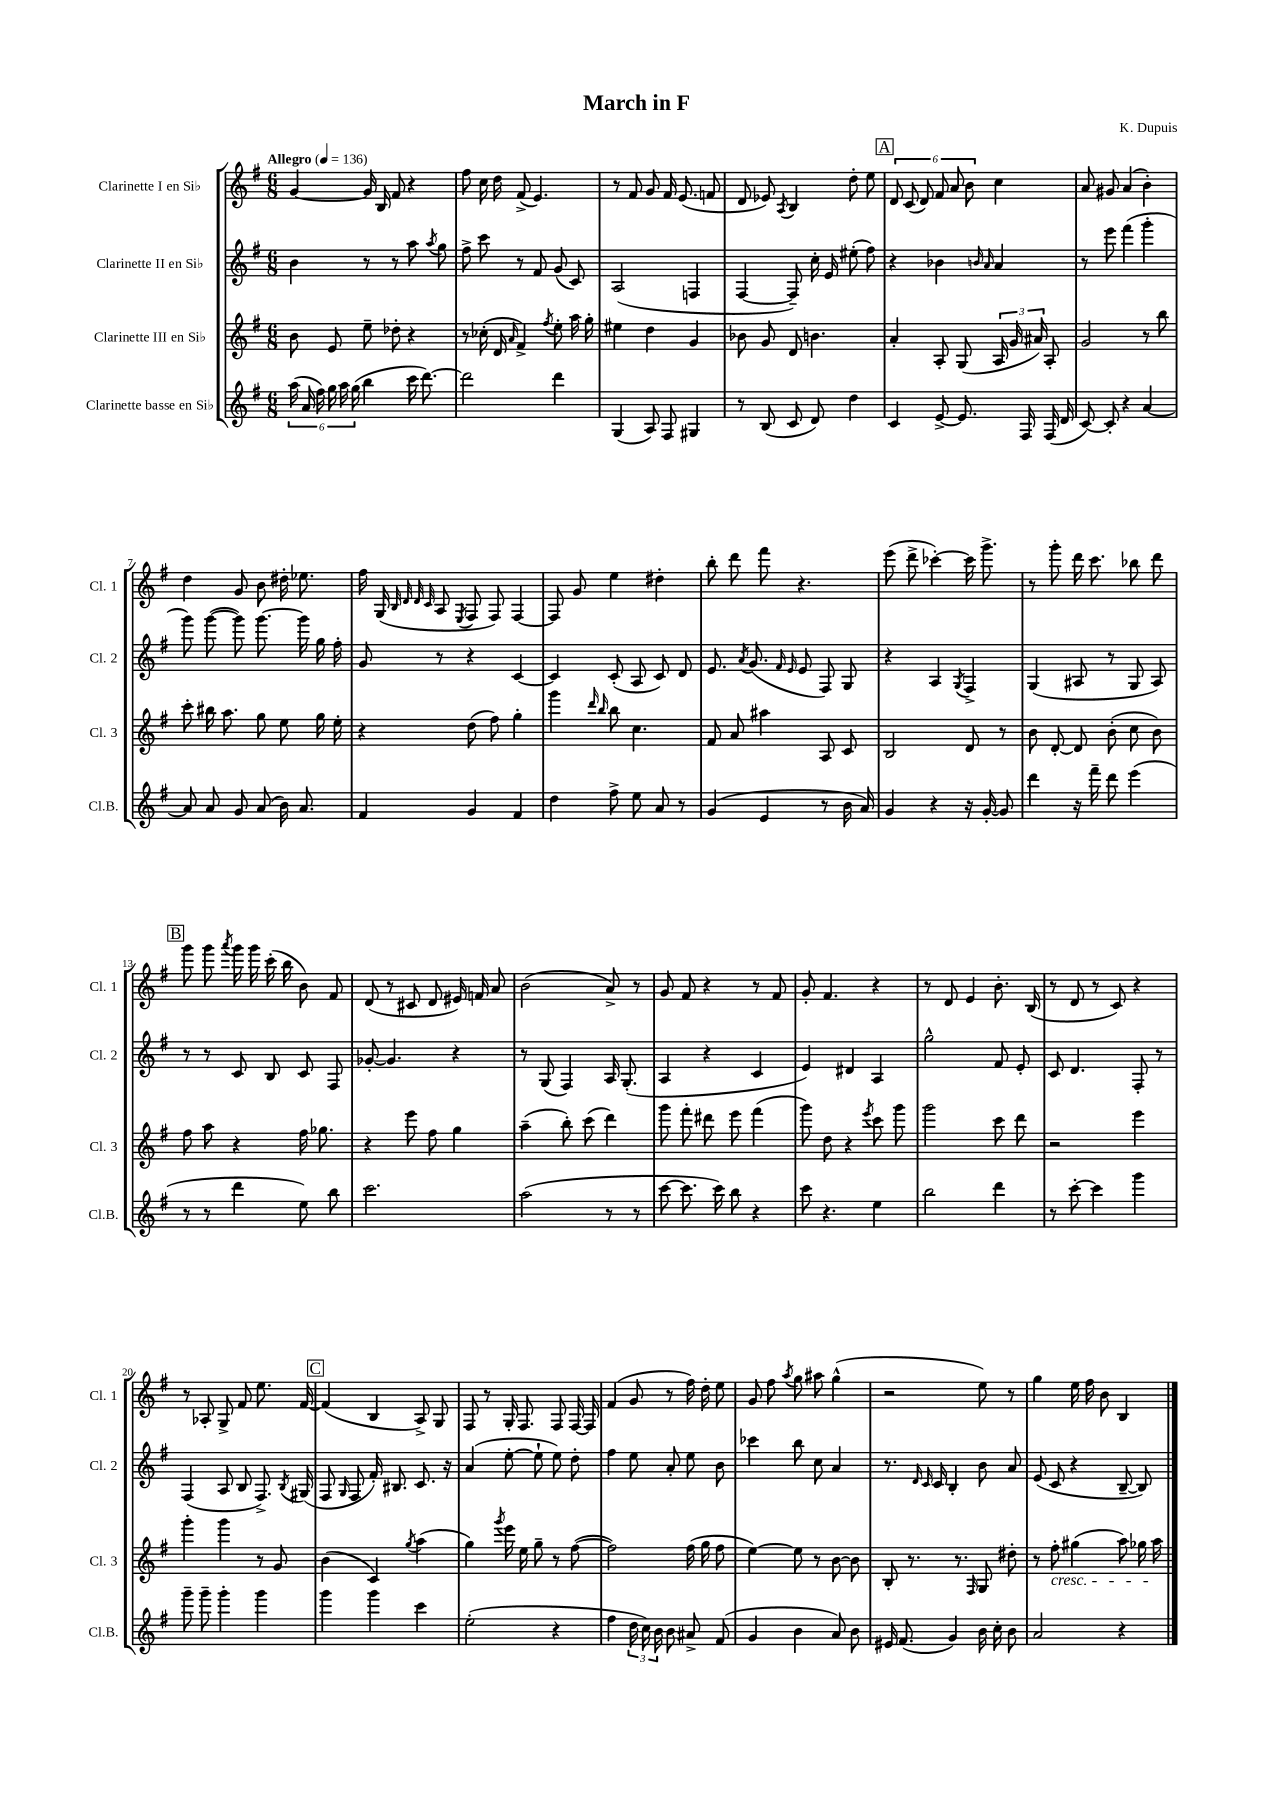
\header { title = "March in F" composer = "K. Dupuis" }
<<
\new StaffGroup <<
\new Staff = "s0" \with { instrumentName = "Clarinette I en Sib" shortInstrumentName = "Cl. 1" } {
    \clef treble \key g \major \numericTimeSignature \time 6/8 \tempo "Allegro" 4 = 136
    \autoBeamOff g'4~ g'16 b16 fis'8 r4 |
    fis''8 c''16 d''16 fis'8->( e'4.) |
    r8 fis'8 g'8 fis'16 e'8.( f'8 |
    d'8 ees'8) \acciaccatura { a8 } b4 d''8-. e''8 |
    \mark \markup { \box "A" } \tuplet 6/4 { d'8 c'8( d'8) fis'8 a'8 b'8 } c''4 |
    a'8 gis'8 a'4( b'4-.) |
    d''4 g'8 b'8 dis''16-. ees''8. |
    fis''16 g16( \grace { b32 d'32 d'32 c'32 } a8 \acciaccatura { e8 } fis8 fis8) fis4~ |
    fis8 g'8 e''4 dis''4-. |
    b''8-. d'''8 fis'''8 r4. |
    e'''8( d'''8-> ces'''4~-.) ces'''16 g'''8.-> |
    r8 g'''8-. d'''16 c'''8. bes''8 d'''8 |
    \mark \markup { \box "B" } g'''8 g'''8 \acciaccatura { a'''8 } g'''16 g'''16 c'''16-.( b''16 b'8) fis'8 |
    d'8( r8 cis'8 d'8 eis'16) f'16 a'8 |
    b'2( a'8->) r8 |
    g'8 fis'8 r4 r8 fis'8 |
    g'8-. fis'4. r4 |
    r8 d'8 e'4 b'8.-. b16( |
    r8 d'8 r8 c'8) r4 |
    r8 aes8-. g8-> fis'8 e''8. fis'16~ |
    \mark \markup { \box "C" } fis'4( b4 a8->) g8 |
    fis8 r8 g16-. fis8. fis8 fis16~ fis16 |
    fis'4( g'8 r8 fis''16) d''16-. e''8 |
    g'8 fis''8 \acciaccatura { a''8 } g''8 ais''8 g''4-^( |
    r2 e''8) r8 |
    g''4 e''16 fis''16 b'8 b4 \bar "|." |
}
\new Staff = "s1" \with { instrumentName = "Clarinette II en Sib" shortInstrumentName = "Cl. 2" } {
    \clef treble \key g \major \numericTimeSignature \time 6/8
    \autoBeamOff b'4 r8 r8 a''8 \acciaccatura { a''8 } g''8 |
    fis''8-> c'''8 r8 fis'8 g'8( c'8) |
    a2( f4 |
    fis4~ fis8--) c''16-. e'16 eis''8-.( fis''8) |
    \mark \markup { \box "A" } r4 bes'4 \grace { b'16 a'16 } a'4 |
    r8 e'''8 fis'''4( g'''4-. |
    g'''8) g'''8~( g'''8) g'''8.~ g'''16 g''16 fis''16-. |
    g'8 r8 r4 c'4~ |
    c'4 c'8-.( a8 c'8) d'8 |
    e'8. \acciaccatura { a'8 } g'8.( \grace { fis'16 e'16 } e'8 fis8) g8 |
    r4 a4 \acciaccatura { g8 } fis4-> |
    g4( ais8 r8 g8 ais8) |
    \mark \markup { \box "B" } r8 r8 c'8 b8 c'8 fis8 |
    ges'8~-. ges'4. r4 |
    r8 g8( fis4) a16 g8.-.( |
    a4 r4 c'4 |
    e'4) dis'4 a4 |
    g''2-^ fis'8 e'8-. |
    c'8 d'4. fis8-. r8 |
    fis4( a8 b8 fis8.->) \acciaccatura { b8 } gis16( |
    \mark \markup { \box "C" } fis8 \grace { g16 } fis8 fis'16-.) bis8. c'8. r16 |
    a'4( e''8~-. e''8-! e''8) d''8-. |
    fis''4 e''8 a'8-. e''8 b'8 |
    ces'''4 b''8 c''8 a'4 |
    r8. \grace { d'16 c'16 } c'16 b4-. b'8 a'8 |
    e'8( c'8 r4 b8~-- b8) \bar "|." |
}
\new Staff = "s2" \with { instrumentName = "Clarinette III en Sib" shortInstrumentName = "Cl. 3" } {
    \clef treble \key g \major \numericTimeSignature \time 6/8
    \autoBeamOff b'8 e'8 e''8-- des''8-. r4 |
    r8 ces''16-.( d'16 \grace { a'16 } fis'4->) \acciaccatura { fis''8 } e''8-. a''16 g''16-. |
    eis''4 d''4 g'4 |
    bes'8 g'8 d'8 b'4. |
    \mark \markup { \box "A" } a'4-. a8-. g8( \tuplet 3/2 { a16 g'16 ais'16) } a8-. |
    g'2 r8 b''8 |
    c'''8-. bis''16 a''8. g''8 e''8 g''16 e''16-. |
    r4 d''8( fis''8) g''4-. |
    g'''4 \grace { d'''16 b''16 } b''8 c''4. |
    fis'8 a'8 ais''4 a8 c'8 |
    b2 d'8 r8 |
    b'8 d'8~-. d'8 b'8-.( c''8 b'8) |
    \mark \markup { \box "B" } fis''8 a''8 r4 fis''16 ges''8. |
    r4 e'''8 fis''8 g''4 |
    a''4--( b''8-.) c'''8( d'''4) |
    g'''8 fis'''8-. dis'''8 e'''8 fis'''4( |
    g'''8) d''8 r4 \acciaccatura { e'''8 } c'''8 g'''8 |
    g'''2 c'''8 d'''8 |
    r2 e'''4 |
    g'''4-. g'''4 r8 g'8 |
    \mark \markup { \box "C" } b'4( c'4) \acciaccatura { g''8 } a''4( |
    g''4) \acciaccatura { g'''8 } e'''16 e''16 g''8-- r8 fis''8~( |
    fis''2) fis''16( g''16 fis''8 |
    e''4~) e''8 r8 b'8~ b'8 |
    b8-. r8. r8. \grace { fis16 } g8 dis''8-. |
    r8 fis''8-.\cresc gis''4( a''8) ges''16 a''16\! \bar "|." |
}
\new Staff = "s3" \with { instrumentName = "Clarinette basse en Sib" shortInstrumentName = "Cl.B." } {
    \clef treble \key g \major \numericTimeSignature \time 6/8
    \autoBeamOff \tuplet 6/4 { a''16( a'16 fis''16) g''16 a''16 g''16( } b''4 c'''16 d'''8.~) |
    d'''2 d'''4 |
    g4( a8) fis8 gis4 |
    r8 b8( c'8 d'8) d''4 |
    \mark \markup { \box "A" } c'4 e'8~-> e'8. fis16 fis16( d'16 |
    c'8~) c'8-. r4 a'4~ |
    a'8 a'8 g'8 a'8( b'16) a'8. |
    fis'4 g'4 fis'4 |
    d''4 fis''8-> e''8 a'8 r8 |
    g'4( e'4 r8 b'16 a'16) |
    g'4 r4 r16 g'16~-. g'8 |
    d'''4 r16 fis'''16-- d'''8 e'''4( |
    \mark \markup { \box "B" } r8 r8 d'''4 e''8) b''8 |
    c'''2. |
    a''2( r8 r8 |
    c'''8~ c'''8. c'''16) b''8 r4 |
    c'''8 r4. e''4 |
    b''2 d'''4 |
    r8 c'''8~-. c'''4 g'''4 |
    g'''8-- g'''8-- g'''4-. g'''4 |
    \mark \markup { \box "C" } g'''4 g'''4 c'''4 |
    e''2-.( r4 |
    fis''4 \tuplet 3/2 { d''16 c''16) b'16 } b'8 ais'8-> fis'8( |
    g'4 b'4 a'8) b'8 |
    eis'16 fis'8.( g'4) b'16 c''16-. b'8 |
    a'2 r4 \bar "|." |
}
>>
>>
